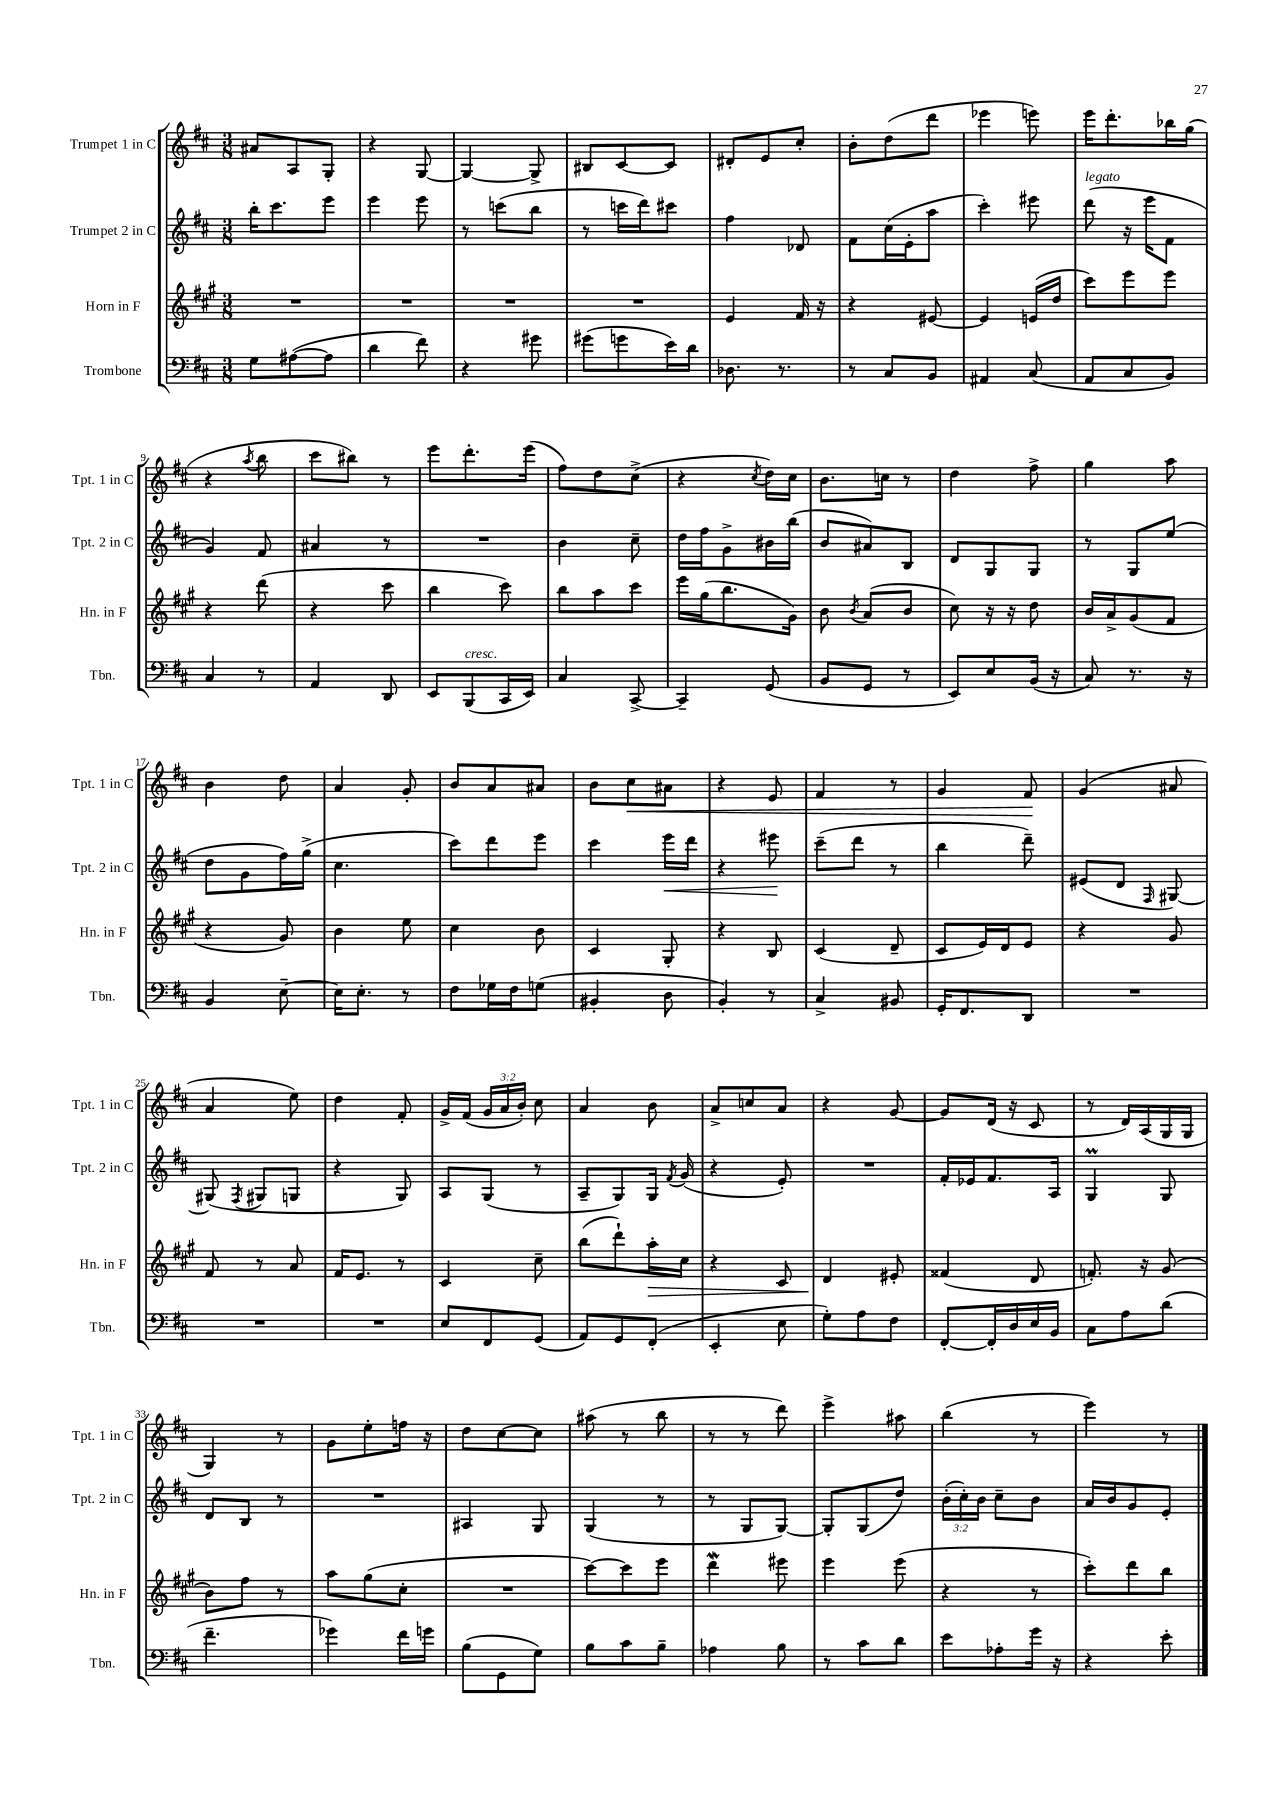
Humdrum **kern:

**kern	**kern	**kern	**kern
*staff4	*staff3	*staff2	*staff1
*clefF4	*clefG2	*clefG2	*clefG2
*k[f#c#]	*k[f#c#g#]	*k[f#c#]	*k[f#c#]
*M3/8	*M3/8	*M3/8	*M3/8
8G	4.r	16bb'	8a#
.	.	8.ccc#	.
([8A#	.	.	8A
8A#]	.	8eee	8G'
=	=	=	=
4d	4.r	4eee	4r
8f#)	.	8eee	[8G
=	=	=	=
4r	4.r	8r	4G_
.	.	(8ccc	.
8g#	.	8bb	8G^]
=	=	=	=
(8g#	4.r	8r	8B#
8g	.	16ccc	[8c#
.	.	16ddd)	.
16e)	.	8ccc#	8c#]
16d	.	.	.
=	=	=	=
8.D-	4e	4ff#	8d#'
.	.	.	8e
8.r	.	.	.
.	16f#	8d-	8cc#'
.	16r	.	.
=	=	=	=
8r	4r	8f#	8b'
8C#	.	(16cc#	(8dd
.	.	16e'	.
8BB	[8e#	8aa	8ddd
=	=	=	=
4AA#	4e#]	4ccc#')	4eee-
(8C#	(16e	8eee#	8eee)
.	16dd	.	.
=	=	=	=
8AA	8ccc#)	(8ddd	16eee
.	.	.	8.ddd'
8C#	8eee	16r	.
.	.	16eee	.
8BB)	8eee	8f#	16bb-
.	.	.	(16gg
=	=	=	=
4C#	4r	4g)	4r
.	.	.	8qaa
8r	(8ddd	8f#	8bb
=	=	=	=
4AA	4r	4a#	8ccc#
.	.	.	8bb#)
8DD	8ccc#	8r	8r
=	=	=	=
8EE	4bb	4.r	8eee
(8BBB	.	.	8.ddd'
16CC#	8ccc#)	.	.
16EE)	.	.	(16eee
=	=	=	=
4C#	8bb	4b	8ff#)
.	8aa	.	8dd
[8CC#^	8ccc#	8cc#~	(8cc#^
=	=	=	=
4CC#~]	16eee	16dd	4r
.	(16gg#	16ff#	.
.	8.bb	8g^	.
.	.	.	8qcc#
(8GG	.	16b#	16dd)
.	16g#)	(16bb	16cc#
=	=	=	=
8BB	8b	8b	8.b
.	8qb	.	.
8GG	(8a	8a#)	.
.	.	.	16cc
8r	8b	8B	8r
=	=	=	=
8EE)	8cc#)	8d	4dd
8E	16r	8G	.
.	16r	.	.
(16BB	8dd	8G	8ff#^
16r	.	.	.
=	=	=	=
8C#)	16b	8r	4gg
.	16a^	.	.
8.r	(8g#	8G	.
.	8f#	(8ee	8aa
16r	.	.	.
=	=	=	=
4BB	4r	8dd	4b
.	.	8g	.
[8E~	8g#)	16ff#)	8dd
.	.	(16gg^	.
=	=	=	=
16E]	4b	4.cc#	4a
8.E'	.	.	.
8r	8ee	.	8g'
=	=	=	=
8F#	4cc#	8ccc#)	8b
16G-	.	8ddd	8a
16F#	.	.	.
(8G	8b	8eee	8a#
=	=	=	=
4BB#'	4c#	4ccc#	8b
.	.	.	8cc#
8D	8G#'	16eee	8a#
.	.	16ddd	.
=	=	=	=
4BB')	4r	4r	4r
8r	8B	8eee#	8e
=	=	=	=
4C#^	(4c#	(8ccc#~	4f#
.	.	8ddd	.
8BB#	8d~	8r	8r
=	=	=	=
16GG'	8c#	4bb	4g
8.FF#	.	.	.
.	16e)	.	.
.	16d	.	.
8DD	8e	8ddd~)	8f#
=	=	=	=
4.r	4r	(8e#	(4g
.	.	8d	.
.	.	16qqF#	.
.	8g#	[8G#)	8a#
=	=	=	=
4.r	8f#	(8G#]	4a
.	.	8qF#	.
.	8r	8G#	.
.	8a	8G	8ee)
=	=	=	=
4.r	16f#	4r	4dd
.	8.e	.	.
.	8r	8G)	8f#'
=	=	=	=
8E	4c#	8A	16g^
.	.	.	(16f#
8FF#	.	(8G	24g
.	.	.	24a
.	.	.	24b')
(8GG	8cc#~	8r	8cc#
=	=	=	=
8AA)	(8bb	8A~	4a
8GG	8ddd`)	8G)	.
(8FF#'	16aa'	16G	8b
.	.	8qf#	.
.	16cc#	(16g	.
=	=	=	=
4EE'	4r	4r	8a^
.	.	.	8cc
8E	8c#	8e')	8a
=	=	=	=
8G')	4d	4.r	4r
8A	.	.	.
8F#	8e#'	.	[8g
=	=	=	=
[8FF#'	(4f##	16f#'	8g]
.	.	16e-	.
16FF#']	.	8.f#	(16d
16D	.	.	16r
16E	8d	.	8c#
16BB	.	16A	.
=	=	=	=
8C#	8.f')	4G	8r
8A	.	.	16d)
.	16r	.	(16A
(8d	(8g#	8G	16G
.	.	.	16G
=	=	=	=
4.f#~	8b)	8d	4G)
.	8ff#	8B	.
.	8r	8r	8r
=	=	=	=
4g-)	8aa	4.r	8g
.	(8gg#	.	8ee'
16f#	8cc#'	.	16ff
16g	.	.	16r
=	=	=	=
(8B	4.r	4A#	8dd
8GG	.	.	[8cc#
8G)	.	8G	8cc#]
=	=	=	=
8B	[8ccc#)	(4G	(8aa#
8c#	8ccc#]	.	8r
8B~	8eee	8r	8bb
=	=	=	=
4A-	4ddd	8r	8r
.	.	8G	8r
8B	8eee#	[8G)	8ddd)
=	=	=	=
8r	4eee	8G']	4eee^
8c#	.	(8G	.
8d	(8eee	8dd)	8aa#
=	=	=	=
8e	4r	(24b'	(4bb
.	.	24cc#')	.
.	.	24b	.
8A-'	.	8cc#~	.
16g	8r	8b	8r
16r	.	.	.
=	=	=	=
4r	8ccc#')	16a	4eee)
.	.	16b	.
.	8ddd	8g	.
8e'	8bb	8e'	8r
==	==	==	==
*-	*-	*-	*-
